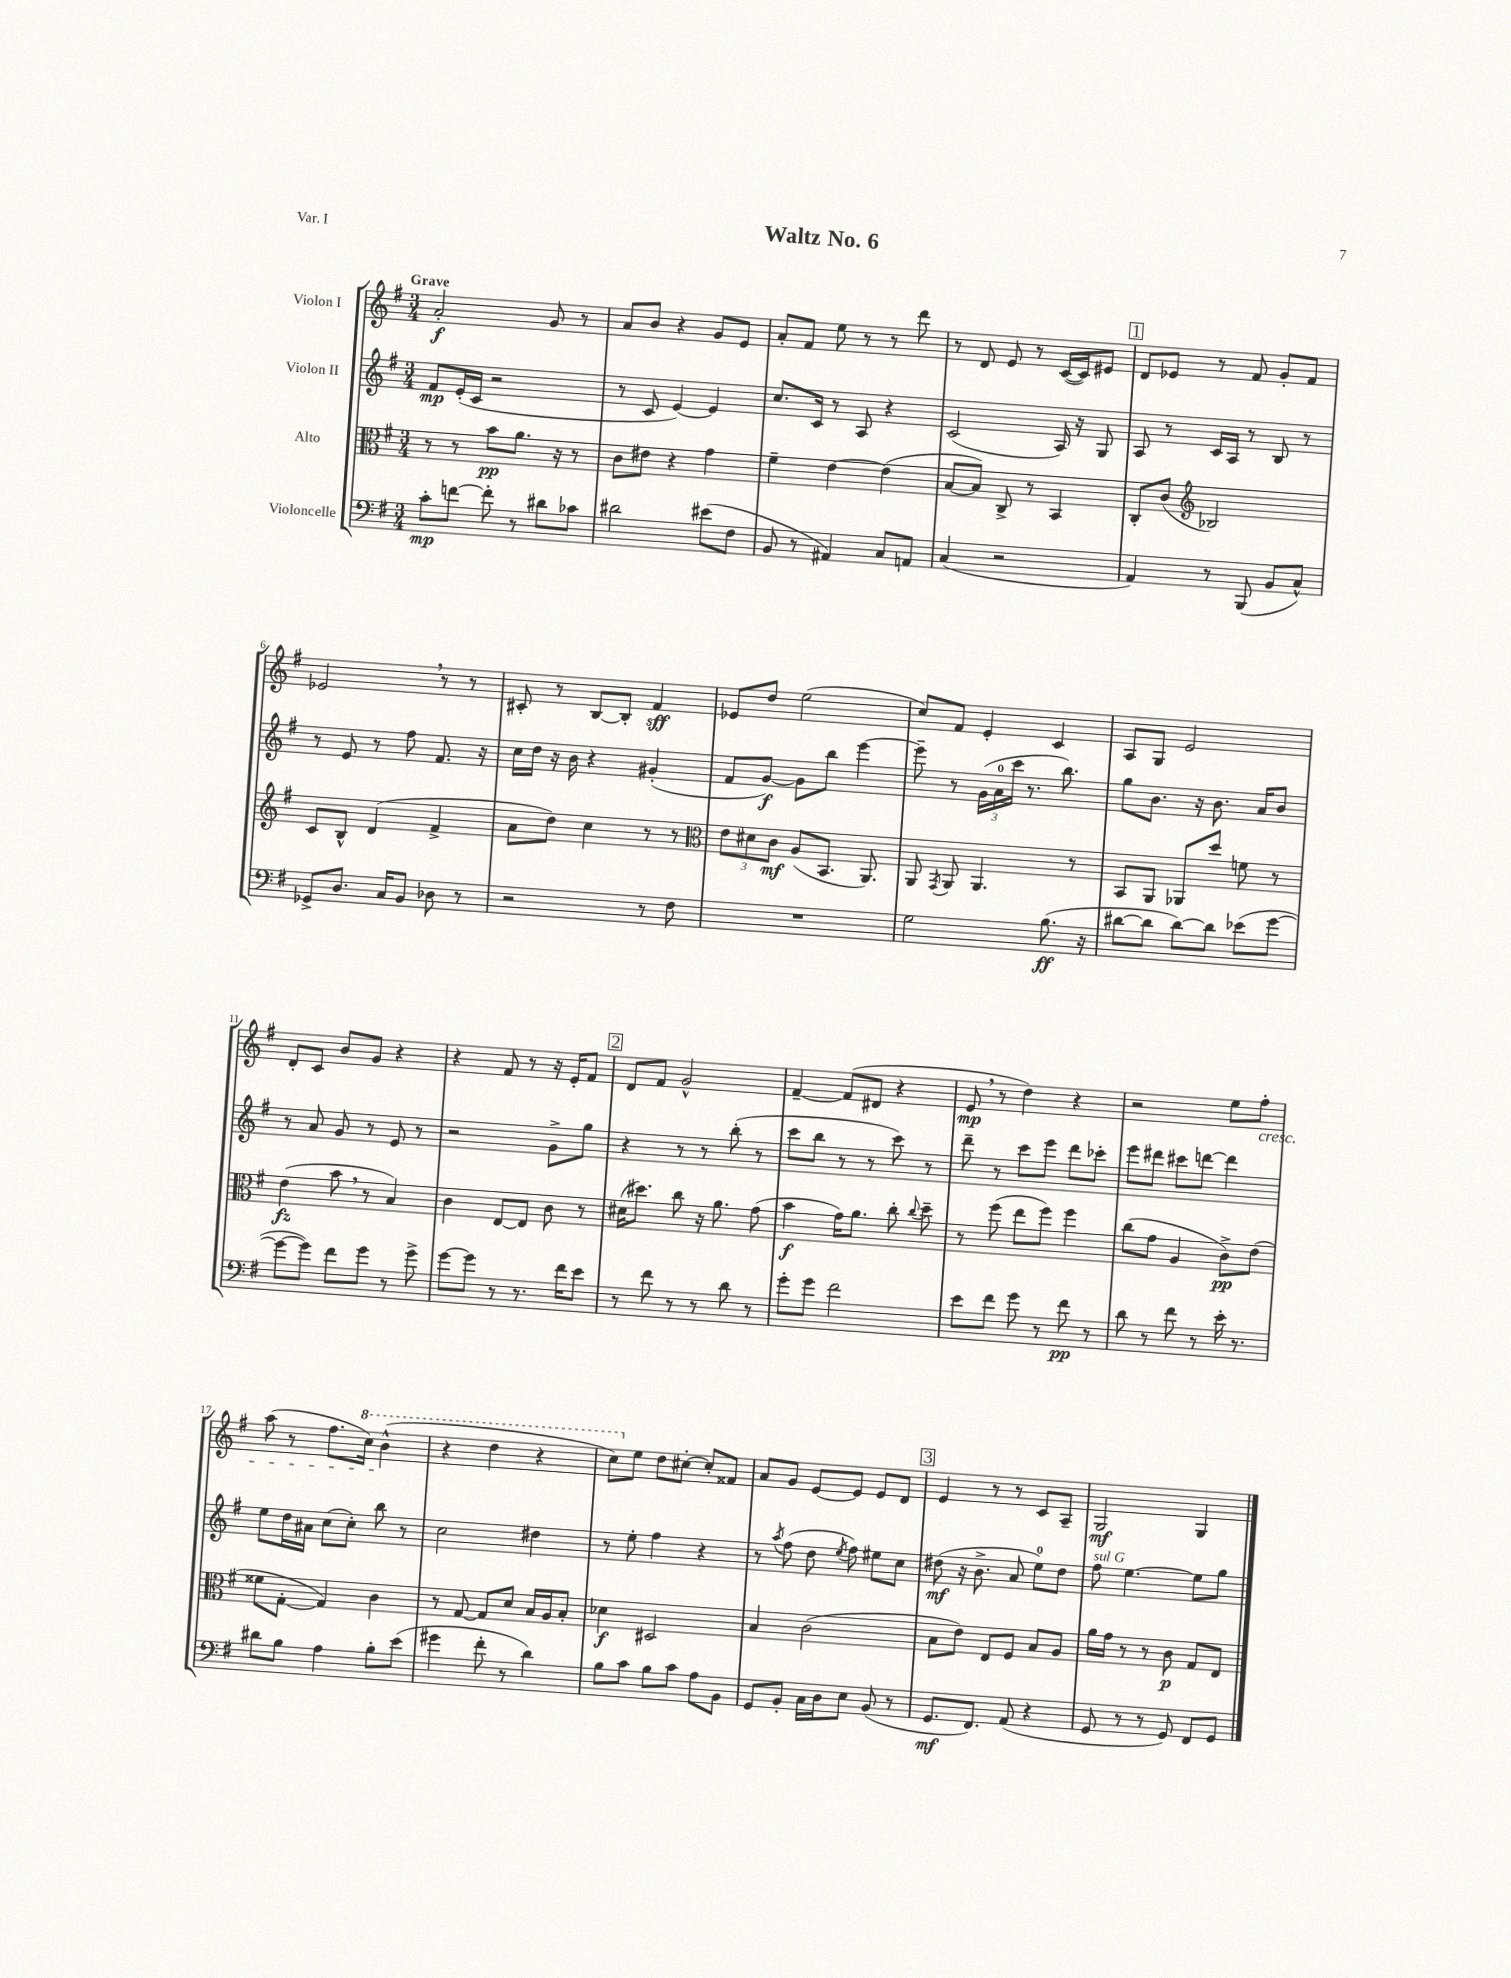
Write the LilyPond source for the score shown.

\header { title = "Waltz No. 6" piece = "Var. I" }
<<
\new StaffGroup <<
\new Staff = "s0" \with { instrumentName = "Violon I" } {
    \clef treble \key g \major \numericTimeSignature \time 3/4 \tempo "Grave"
    \autoBeamOff a'2-.\f g'8 r8 |
    a'8[ b'8] r4 g'8[ e'8] |
    a'8[-. fis'8] e''8 r8 r8 d'''8 |
    r8 d'8 e'8 r8 c'16[~( c'16) eis'8] |
    \mark \markup { \box "1" } d'8[ ees'8] r8 fis'8 g'8[-. fis'8] |
    ees'2 \breathe r8 r8 |
    cis'8-. r8 b8[~ b8]-. fis'4\sff |
    ees'8[ d''8] e''2( |
    c''8[) fis'8] e'4-. c'4 |
    a8[ g8] e'2 |
    d'8[-. c'8] b'8[ g'8] r4 |
    r4 fis'8 r8 r16 e'16[-. fis'8] |
    \mark \markup { \box "2" } d'8[ fis'8] g'2-^ |
    fis'4~-- fis'8[( dis'8] r4 |
    e'8\mp \breathe r8 d''4) r4 |
    r2 e''8[ fis''8]-.\cresc |
    a''8( r8 fis''8.[ \ottava #1 c'''16]) b''4-^\!( |
    r4 d'''4 r4 |
    c'''8[) \ottava #0 e''8] d''8[ cis''8]~-. cis''8[-. fisis'8] |
    a'8[ g'8] e'8[~ e'8] e'8[ d'8] |
    \mark \markup { \box "3" } e'4 r8 r8 c'8[ a8]-- |
    g2\mf g4 \bar "|." |
}
\new Staff = "s1" \with { instrumentName = "Violon II" } {
    \clef treble \key g \major \numericTimeSignature \time 3/4
    \autoBeamOff fis'8[\mp e'16-.( c'16] r2 |
    r8 c'8 e'4~) e'4 |
    c''8.[ c'16] r8 a8 r4 |
    c'2( a16) r16 g8 |
    \mark \markup { \box "1" } a8 r8 c'16[ a16] r8 b8 r8 |
    r8 e'8 r8 fis''8 fis'8. r16 |
    c''16[ d''16] r16 b'16 r4 gis'4-.( |
    fis'8[ g'8]~\f) g'8[ b''8] e'''4~ |
    e'''8-- r8 \tuplet 3/2 { g'16[( a'16-0 c'''16] } r8. b''8.) |
    g''8[ b'8.] r16 b'8. a'16[ b'8] |
    r8 a'8 g'8 r8 e'8 r8 |
    r2 g'8[-> g''8] |
    \mark \markup { \box "2" } r4 r8 r8 b''8-.( r8 |
    c'''8[ b''8] r8 r8 c'''8) r8 |
    d'''8-- r8 c'''8[ e'''8] d'''8[ ces'''8]-. |
    e'''8[ dis'''8] cis'''8[ d'''8]~ d'''4 |
    e''8[ d''16 ais'16] c''8[( c''8]-.) b''8 r8 |
    c''2 dis''4 |
    r8 e''8-. fis''4 r4 |
    r8 \acciaccatura { a''8 } fis''8( d''8 \acciaccatura { e''8 } fis''8) eis''8[ c''8] |
    \mark \markup { \box "3" } dis''8\mf( r16 b'8.-> a'8 e''8[-0) dis''8] |
    fis''8^\markup { \italic "sul G" } e''4.~ e''8[ g''8] \bar "|." |
}
\new Staff = "s2" \with { instrumentName = "Alto" } {
    \clef alto \key g \major \numericTimeSignature \time 3/4
    \autoBeamOff r8 r8 b'8[\pp a'8.] r16 r8 |
    c'8[ eis'8] r4 g'4 |
    fis'4-- e'4~ e'4( |
    b8[~ b8]) c8-> r8 b,4 |
    \mark \markup { \box "1" } c8[-. c'8]( \clef treble bes2) |
    c'8[ b8]-^ d'4( fis'4-> |
    a'8[ d''8]) c''4 r8 r8 |
    \clef alto \tuplet 3/2 { e'8[ dis'8 c'8]\mf } a8[( b,8.] a,8.) |
    a,8 \acciaccatura { g,8 } a,8 a,4. r8 |
    b,8[ a,8] aes,8[ d''8] f'8 r8 |
    e'4\fz( b'8 \breathe r8 b4) |
    c'4 e8[~ e8] c'8 r8 |
    \mark \markup { \box "2" } dis'16[( dis''8.]) c''8 r16 a'8. g'8( |
    b'4\f g'16[) a'8.] c''8-. \appoggiatura { c''8 } d''8-- |
    r8 fis''8( e''8[ fis''8]) fis''4 |
    c''8[( g'8] a4 c'8[->\pp) e'8]( |
    fisis'8[ g8]~-. g4) c'4 |
    r8 g8~ g8[ d'8] b16[ a16 b8]-. |
    des'4\f dis2 |
    b4 c'2( |
    \mark \markup { \box "3" } b8[ e'8]) e8[ fis8] b8[ a8] |
    a'16[ g'16] r8 r8 c'8\p g8[ e8] \bar "|." |
}
\new Staff = "s3" \with { instrumentName = "Violoncelle" } {
    \clef bass \key g \major \numericTimeSignature \time 3/4
    \autoBeamOff c'8[-.\mp f'8]~ f'8-. r8 dis'8[ ces'8] |
    dis'2 eis'8[( fis8] |
    b,8 r8 ais,4) c8[ a,8] |
    c4( r2 |
    \mark \markup { \box "1" } a,4) r8 b,,8( b,8[ c8]-^) |
    ges,8[-> d8.] c16[ b,8] des8 r8 |
    r2 r8 fis8 |
    R2. |
    g2 b8.\ff( r16 |
    dis'8[~ dis'8] dis'8[~) dis'8] ees'8[( g'8]~ |
    g'8[~ g'8]) fis'8[ g'8] r8 g'8-> |
    g'8[~ g'8] r8 r8. fis'16[ e'8] |
    \mark \markup { \box "2" } r8 fis'8 r8 r8 d'8 r8 |
    g'8[-. g'8] fis'2 |
    e'8[ fis'8] g'8 r8 fis'8\pp r8 |
    d'8 r8 fis'8 r8 e'16-. r8. |
    dis'8[ b8] a4 b8[-. e'8]( |
    gis'4 fis'8-. r8 d'4) |
    b8[ c'8] b8[ c'8] a8[ b,8] |
    g,8[ b,8]-. c16[ d16 e8] b,8( r8 |
    \mark \markup { \box "3" } g,8.[\mf fis,8.]) a,8( r4 |
    g,8 r8 r8 g,8) fis,8[ g,8] \bar "|." |
}
>>
>>
